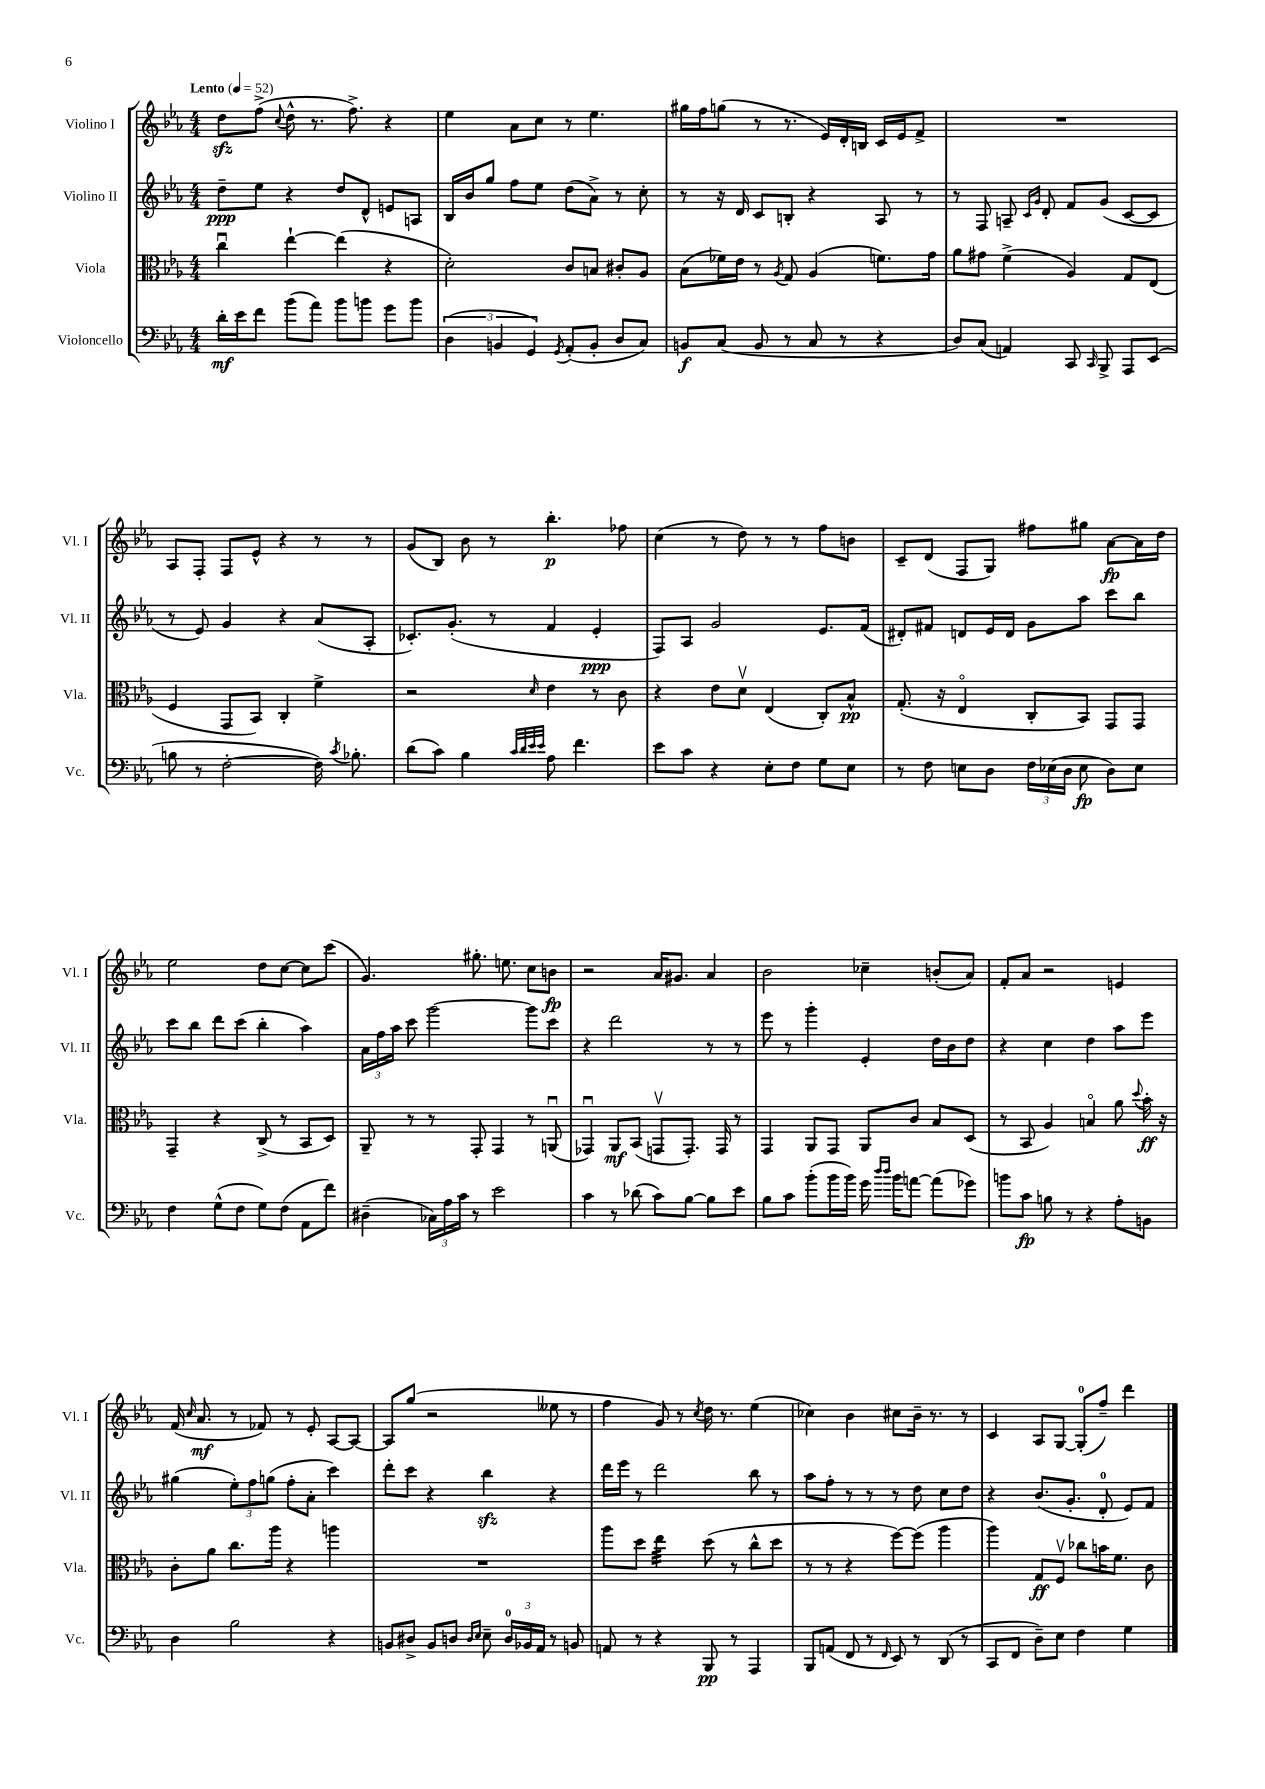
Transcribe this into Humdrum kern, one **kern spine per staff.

**kern	**dynam	**kern	**dynam	**kern	**dynam	**kern	**dynam
*part4	*part4	*part3	*part3	*part2	*part2	*part1	*part1
*staff4	*staff4	*staff3	*staff3	*staff2	*staff2	*staff1	*staff1
*I"Violoncello	*	*I"Viola	*	*I"Violino II	*	*I"Violino I	*
*I'Vc.	*	*I'Vla.	*	*I'Vl. II	*	*I'Vl. I	*
*clefF4	*	*clefC3	*	*clefG2	*	*clefG2	*
*k[b-e-a-]	*	*k[b-e-a-]	*	*k[b-e-a-]	*	*k[b-e-a-]	*
*M4/4	*	*M4/4	*	*M4/4	*	*M4/4	*
*MM52	*	*MM52	*	*MM52	*	*MM52	*
=1	=1	=1	=1	=1	=1	=1	=1
!	!	!	!	!	!	!LO:TX:a:B:t=Lento	!
16d'\LL	mf	4ccu\	.	8dd~\L	ppp	8ddzz\L	.
16e-\J	.	.	.	.	.	.	.
8f\J	.	.	.	8ee-\J	.	(8ff^\J	.
.	.	.	.	.	.	8qqcc/	.
(8b-\L	.	[4ee-`\	.	4r	.	8dd^^\	.
8a-\J)	.	.	.	.	.	8.r	.
8b-\L	.	(4ee-\]	.	8dd/L	.	.	.
.	.	.	.	.	.	8.ff^\)	.
8bn\J	.	.	.	8d^^/J	.	.	.
8g\L	.	4r	.	8en/L	.	4r	.
8b\J	.	.	.	8An/J	.	.	.
=2	=2	=2	=2	=2	=2	=2	=2
(6D\	.	2d'\)	.	16B-/LL	.	4ee-\	.
.	.	.	.	16b-/J	.	.	.
.	.	.	.	8gg/J	.	.	.
6BBn/	.	.	.	.	.	.	.
.	.	.	.	8ff\L	.	8a-\L	.
6GG/)	.	.	.	.	.	.	.
.	.	.	.	8ee-\J	.	8cc\J	.
8qGG/	.	.	.	.	.	.	.
(8AA-'/L	.	8c/L	.	(8dd\L	.	8r	.
8BB'/J	.	8Bn/J	.	8a-^\J)	.	4.ee-\	.
8D/L	.	8c#X'/L	.	8r	.	.	.
8C/J)	.	8A-/J	.	8cc'\	.	.	.
=3	=3	=3	=3	=3	=3	=3	=3
8BBn/L	f	(8B-\L	.	8r	.	16gg#X\LL	.
.	.	.	.	.	.	16ff\J	.
(8C/J	.	16f-X\L)	.	16r	.	(8ggn\J	.
.	.	16e-\JJ	.	16d/	.	.	.
8BB/	.	8r	.	8c/L	.	8r	.
.	.	8qA-/	.	.	.	.	.
8r	.	8G/	.	8Bn'/J	.	8.r	.
8C/	.	(4A-/	.	4r	.	.	.
.	.	.	.	.	.	16e-/LL)	.
8r	.	.	.	.	.	16d'/	.
.	.	.	.	.	.	16Bn/JJ	.
4r	.	8.fn\L)	.	8A-/	.	16c/LL	.
.	.	.	.	.	.	16e-/J	.
.	.	.	.	8r	.	8f^/J	.
.	.	16g\Jk	.	.	.	.	.
=4	=4	=4	=4	=4	=4	=4	=4
8D/L)	.	8a-\L	.	8r	.	1r	.
(8C/J	.	8g#X\J	.	8F/	.	.	.
4AAn/)	.	(4f^\	.	8An~/	.	.	.
.	.	.	.	16qqc/LL	.	.	.
.	.	.	.	16qqg/JJ	.	.	.
.	.	.	.	8d'/	.	.	.
8CC/	.	4A-/)	.	8f/L	.	.	.
16qqCC/	.	.	.	.	.	.	.
8BBB-^/	.	.	.	(8g/J	.	.	.
8AAA-/L	.	8G/L	.	[8c/L	.	.	.
(8EE-/J	.	(8E-/J	.	8c/J]	.	.	.
!!LO:LB:g=z
=5	=5	=5	=5	=5	=5	=5	=5
8Bn\	.	4F/	.	8r	.	8A-/L	.
8r	.	.	.	8e-/)	.	8F'/J	.
[2F'\	.	8GG/L	.	4g/	.	8F/L	.
.	.	8BB-/J)	.	.	.	8e-^^/J	.
.	.	4C'/	.	4r	.	4r	.
16F\])	.	4f^\	.	(8a-/L	.	8r	.
8qc/	.	.	.	.	.	.	.
8.B-X'\	.	.	.	.	.	.	.
.	.	.	.	8A-'/J	.	8r	.
=6	=6	=6	=6	=6	=6	=6	=6
(8d\L	.	2r	.	8.c-X'/L)	.	(8g/L	.
8c\J)	.	.	.	.	.	8B-/J)	.
.	.	.	.	(8.g'/J	.	.	.
4B-\	.	.	.	.	.	8b-\	.
.	.	.	.	8r	.	8r	.
32qqc/LLL	.	.	.	.	.	.	.
32qqd/	.	.	.	.	.	.	.
32qqe-/	.	.	.	.	.	.	.
32qqe-/JJJ	.	16qqd/	.	.	.	.	.
8A-\	.	4e-\	.	4f/	.	4.bb-'\	p
4.f\	.	.	.	.	.	.	.
.	.	8r	.	4e-'/	ppp	.	.
.	.	8c\	.	.	.	8ff-X\	.
=7	=7	=7	=7	=7	=7	=7	=7
8e-\L	.	4r	.	8F/L)	.	(4cc\	.
8c\J	.	.	.	8A-/J	.	.	.
4r	.	8e-\L	.	2g/	.	8r	.
.	.	8dv\J	.	.	.	8dd\)	.
8E-'\L	.	(4E-/	.	.	.	8r	.
8F\J	.	.	.	.	.	8r	.
8G\L	.	8C'/L)	.	8.e-/L	.	8ff\L	.
8E-\J	.	8B-^^/J	pp	.	.	8bn\J	.
.	.	.	.	(16f/Jk	.	.	.
=8	=8	=8	=8	=8	=8	=8	=8
8r	.	(8.G'/	.	8d#X'/L)	.	8c~/L	.
8F\	.	.	.	8f#X/J	.	(8d/J	.
.	.	16r	.	.	.	.	.
8En\L	.	4E-/	.	8dn/L	.	8F/L	.
8D\J	.	.	.	16e-/L	.	8G/J)	.
.	.	.	.	16d/JJ	.	.	.
24F\LL	.	8C'/L	.	8g\L	.	8ff#X\L	.
(24E-X\	.	.	.	.	.	.	.
24D\JJ	.	.	.	.	.	.	.
8E-\	fp	8BB-/J)	.	8aa-\J	.	8gg#X\J	.
8D\L)	.	8GG/L	.	8ccc\L	.	[8a-\L	fp
8E-\J	.	8GG/J	.	8bb-\J	.	16a-\L]	.
.	.	.	.	.	.	16dd\JJ	.
!!LO:LB:g=z
=9	=9	=9	=9	=9	=9	=9	=9
4F\	.	4GG~/	.	8ccc\L	.	2ee-\	.
.	.	.	.	8bb-\J	.	.	.
(8G^^\L	.	4r	.	8ddd\L	.	.	.
8F\J	.	.	.	(8ccc\J	.	.	.
8G\L)	.	(8C^/	.	4bb-'\	.	8dd\L	.
(8F\J	.	8r	.	.	.	[8cc\J	.
8AA-\L	.	8BB-/L	.	4aa-\)	.	8cc\L]	.
8f\J)	.	8D/J)	.	.	.	(8ccc\J	.
=10	=10	=10	=10	=10	=10	=10	=10
(4D#X~\	.	8AA-~/	.	24a-\LL	.	4.g/)	.
.	.	.	.	24ff\	.	.	.
.	.	.	.	24aa-\JJ	.	.	.
.	.	8r	.	8ccc\	.	.	.
24C-X\LL)	.	8r	.	[2ggg\	.	.	.
24A-\	.	.	.	.	.	.	.
24c\JJ	.	.	.	.	.	.	.
8r	.	8GG'/	.	.	.	8.gg#X'\	.
2e-\	.	4GG/	.	.	.	.	.
.	.	.	.	.	.	8.een\	.
.	.	8r	.	8ggg\L]	.	8cc\L	.
.	.	(8AAnu/	.	8ccc\J	.	8bn\J	fp
=11	=11	=11	=11	=11	=11	=11	=11
4c\	.	4GG-Xu/)	.	4r	.	2r	.
8r	.	8AA-/L	mf	2ddd\	.	.	.
(8d-X\	.	(8BB-/J	.	.	.	.	.
8c\L)	.	8GGnv/L	.	.	.	16a-/KL	.
.	.	.	.	.	.	8.g#X/J	.
[8B-\J	.	8.GG'/J)	.	.	.	.	.
8B-\L]	.	.	.	8r	.	4a-/	.
.	.	16GG/	.	.	.	.	.
8e-\J	.	8r	.	8r	.	.	.
=12	=12	=12	=12	=12	=12	=12	=12
8B-\L	.	4GG/	.	8eee-\	.	2b-\	.
8c\J	.	.	.	8r	.	.	.
(8b-'\L	.	8AA-/L	.	4ggg'\	.	.	.
16b-\L	.	8GG/J	.	.	.	.	.
16b-\JJ)	.	.	.	.	.	.	.
16g\	.	8AA-/L	.	4e-'/	.	4cc-X~\	.
16qqdd/LL	.	.	.	.	.	.	.
16qqdd/JJ	.	.	.	.	.	.	.
16b-\KL	.	.	.	.	.	.	.
[8an\J	.	8c/J	.	.	.	.	.
(8a\L]	.	8B-/L	.	16dd\LL	.	(8bn'/L	.
.	.	.	.	16b-\J	.	.	.
8g-X\J)	.	(8D/J	.	8dd\J	.	8a-/J)	.
=13	=13	=13	=13	=13	=13	=13	=13
8bn\L	.	8r	.	4r	.	8f'/L	.
8c\J	fp	8BB-/	.	.	.	8a-/J	.
8Bn\	.	4A-/)	.	4cc\	.	2r	.
8r	.	.	.	.	.	.	.
4r	.	4Bn/	.	4dd\	.	.	.
8A-'\L	.	8a-\	.	8aa-\L	.	4en/	.
.	.	8qqdd/	.	.	.	.	.
8BBn\J	.	16b-'\	ff	8eee-\J	.	.	.
.	.	16r	.	.	.	.	.
!!LO:LB:g=z
=14	=14	=14	=14	=14	=14	=14	=14
4D\	.	8c'\L	.	(4gg#X\	.	(16f/	.
.	.	.	.	.	.	16qqcc/	.
.	.	.	.	.	.	8.a-/	mf
.	.	8a-\J	.	.	.	.	.
2B-\	.	8.cc\L	.	12ee-'\L)	.	8r	.
.	.	.	.	12ff\	.	.	.
.	.	.	.	.	.	8f-X/)	.
.	.	.	.	(12ggn\J	.	.	.
.	.	16aa-\Jk	.	.	.	.	.
.	.	4r	.	8ff'\L	.	8r	.
.	.	.	.	8a-'\J	.	8e-'/	.
4r	.	4aan\	.	4ccc\)	.	[8A-/L	.
.	.	.	.	.	.	8A-/J_	.
=15	=15	=15	=15	=15	=15	=15	=15
8BBn/L	.	1r	.	8ddd'\L	.	8A-/L]	.
8D#X^/J	.	.	.	8ccc\J	.	(8gg/J	.
8BB/L	.	.	.	4r	.	2r	.
8Dn/J	.	.	.	.	.	.	.
16qqD/LL	.	.	.	.	.	.	.
16qqE-/JJ	.	.	.	.	.	.	.
8E-~\	.	.	.	4bb-zz\	.	.	.
24D/LL	.	.	.	.	.	.	.
24BB-X/	.	.	.	.	.	.	.
24AA-/JJ	.	.	.	.	.	.	.
8r	.	.	.	4r	.	8ee--X\	.
8BBn/	.	.	.	.	.	8r	.
=16	=16	=16	=16	=16	=16	=16	=16
8AAn/	.	8aa-\L	.	16ddd\LL	.	4ff\	.
.	.	.	.	16eee-\JJ	.	.	.
8r	.	8dd\J	.	8r	.	.	.
*	*	*tremolo	*	*	*	*	*
4r	.	32ee-\LLL	.	2ddd\	.	8g/)	.
.	.	32ee-\	.	.	.	.	.
.	.	32ee-\	.	.	.	.	.
.	.	32ee-\	.	.	.	.	.
.	.	32ee-\	.	.	.	8r	.
.	.	32ee-\	.	.	.	.	.
.	.	32ee-\	.	.	.	.	.
.	.	32ee-\JJJ	.	.	.	.	.
*	*	*Xtremolo	*	*	*	*	*
.	.	.	.	.	.	8qcc/	.
8BBB-/	pp	(8dd\	.	.	.	16dd\	.
.	.	.	.	.	.	8.r	.
8r	.	8r	.	.	.	.	.
4AAA-/	.	8cc^^\L	.	8bb-\	.	(4ee-\	.
.	.	8dd\J	.	8r	.	.	.
=17	=17	=17	=17	=17	=17	=17	=17
8BBB-/L	.	8r	.	8aa-\L	.	4cc-X\)	.
(8AAn/J	.	8r	.	8ff'\J	.	.	.
8FF/	.	4r	.	8r	.	4b-\	.
8r	.	.	.	8r	.	.	.
16qqFF/	.	.	.	.	.	.	.
8EE-/)	.	[8ff\L)	.	8r	.	8cc#X\L	.
8r	.	(8ff\J]	.	8dd\	.	16b-~\Jk	.
.	.	.	.	.	.	8.r	.
(8DD/	.	4aa-\	.	8cc\L	.	.	.
8r	.	.	.	8dd\J	.	8r	.
=18	=18	=18	=18	=18	=18	=18	=18
8CC/L	.	4aa-\)	.	4r	.	4c/	.
8FF/J	.	.	.	.	.	.	.
8D~\L)	.	8G/L	ff	(8.b-/L	.	8A-/L	.
8E-\J	.	8Fv/J	.	.	.	[8G/J	.
.	.	.	.	8.g'/J	.	.	.
4F\	.	8cc-X\L	.	.	.	(8G'/L]	.
.	.	16bn\K	.	8d'/	.	8ff~/J)	.
.	.	8.f\J	.	.	.	.	.
4G\	.	.	.	8e-/L)	.	4ddd\	.
.	.	8c\	.	8f/J	.	.	.
==	==	==	==	==	==	==	==
*-	*-	*-	*-	*-	*-	*-	*-
